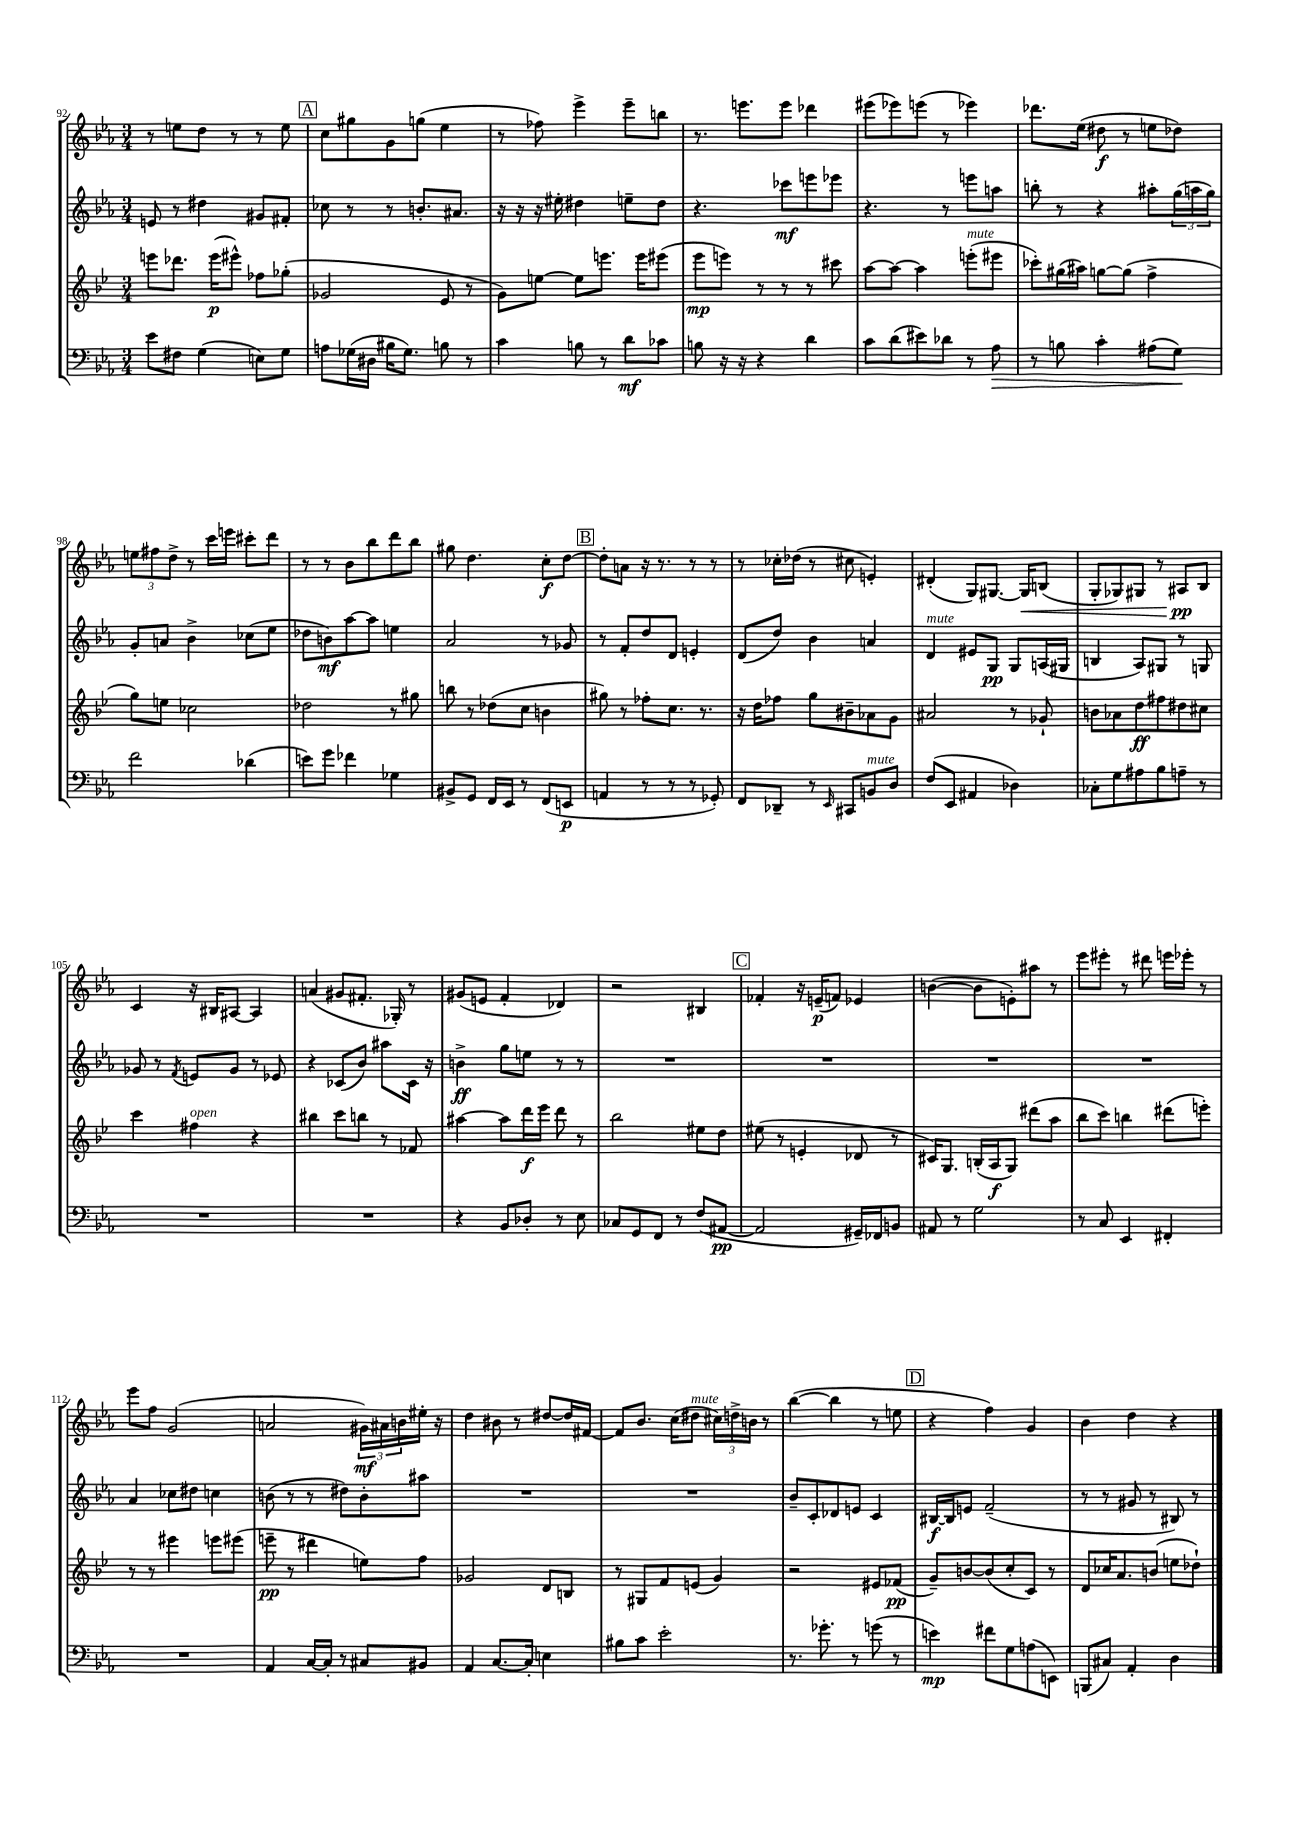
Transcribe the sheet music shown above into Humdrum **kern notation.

**kern	**kern	**kern	**kern
*staff4	*staff3	*staff2	*staff1
*clefF4	*clefG2	*clefG2	*clefG2
*k[b-e-a-]	*k[b-e-]	*k[b-e-a-]	*k[b-e-a-]
*M3/4	*M3/4	*M3/4	*M3/4
8e-	8eee	8e	8r
8F#	8.ddd-	8r	8ee
(4G	.	4dd#	8dd
.	(16eee	.	.
.	8eee#^^)	.	8r
8E)	8ff-	8g#	8r
8G	(8gg-'	8f#'	8ee
=	=	=	=
8A	2g-	8cc-	8cc
(16G-	.	8r	8gg#
16D#	.	.	.
16B#	.	8r	8g
8.G-)	.	.	.
.	.	8.b'	(8gg
8B	8e-	.	4ee-
.	.	8.a#	.
8r	8r	.	.
=	=	=	=
4c	8g)	16r	8r
.	.	16r	.
.	[8ee	16r	8ff-)
.	.	16ee#'	.
8B	8ee]	4dd#	4eee-^
8r	8.eee	.	.
8d	.	8ee~	8eee-~
.	16eee	.	.
8c-	(8eee#	8dd#	8bb
=	=	=	=
8B	8eee-	4.r	8.r
16r	8eee)	.	.
16r	.	.	8.eee
4r	8r	.	.
.	8r	8ccc-	8eee
4d	8r	8eee	4ddd-
.	8ccc#	8eee-	.
=	=	=	=
8c	[8aa	4.r	(8eee#
(8d	8aa_	.	8eee-)
8e#)	4aa]	.	(8eee
8d-	.	8r	8r
8r	(8eee'	8eee	4eee-)
8A-	8eee#	8aa	.
=	=	=	=
8r	8ccc-')	8bb'	8.ddd-
8B	(16gg#	8r	.
.	16aa#)	.	(16ee-
4c'	[8gg	4r	8dd#
.	(8gg]	.	8r
(8A#	4ff^	8aa#'	8ee
8G)	.	(24gg	8dd-)
.	.	24aa	.
.	.	24gg)	.
=	=	=	=
2f	8gg)	8g'	12ee
.	.	.	12ff#
.	8ee	8a	.
.	.	.	12dd^
.	2cc-	4b-^	8r
.	.	.	16ccc
.	.	.	16eee
(4d-	.	(8cc-	8ccc#'
.	.	8ee-	8ddd
=	=	=	=
8e)	2dd-	8dd-	8r
8g	.	8b)	8r
4f-	.	[8aa-	8b-
.	.	8aa-]	8bb-
4G-	8r	4ee	8ddd
.	8gg#	.	8bb-
=	=	=	=
8BB#^	8bb	2a-	8gg#
8GG	8r	.	4.dd
16FF	(8dd-	.	.
16EE-	.	.	.
8r	8cc	.	.
(8FF	4b	8r	8cc'
8EE	.	8g-	[8dd
=	=	=	=
4AA	8gg#)	8r	8dd']
.	8r	8f'	8a
8r	8ff-'	8dd	16r
.	.	.	8.r
8r	8.cc	8d	.
8r	.	4e'	8r
.	8.r	.	.
8GG-')	.	.	8r
=	=	=	=
8FF	16r	(8d	8r
.	16dd	.	.
8DD-~	8ff-	8dd)	16cc-'
.	.	.	(16dd-
8r	8gg	4b-	8r
16qqEE-	.	.	.
8CC#	8b#~	.	8cc#
8BB	8a-	4a	4e')
8D	8g	.	.
=	=	=	=
(8F	2a#	4d	(4d#'
8EE-	.	.	.
4AA#	.	8e#	8G)
.	.	8G	[8.G#
4D-)	8r	8G	.
.	.	.	16G#]
.	8g-`	(16A	(8B
.	.	16G#	.
=	=	=	=
8C-'	8b	4B	8G'
8G	8a-	.	8G-)
8A#	8dd	8A-)	8G#
8B-	8ff#	8G#	8r
8A~	8dd#	8r	8A#
8r	8cc#	8G	8B-
=	=	=	=
2.r	4ccc	8g-	4c
.	.	8r	.
.	.	8qf	.
.	4ff#	8e	16r
.	.	.	16B#
.	.	8g-	[8A#
.	4r	8r	4A#]
.	.	8e-	.
=	=	=	=
2.r	4bb#	4r	(4a
.	8ccc	(8c-	8g#
.	8bb	8b-)	8.f#'
.	8r	8aa#	.
.	.	.	16G-')
.	8f-	16c-	8r
.	.	16r	.
=	=	=	=
4r	[4aa#	4b^	(8g#
.	.	.	8e
8BB-	8aa#]	8gg	4f'
8D-'	16ddd	8ee	.
.	16eee-	.	.
8r	8ddd	8r	4d-)
8E-	8r	8r	.
=	=	=	=
8C-	2bb-	2.r	2r
8GG	.	.	.
8FF	.	.	.
8r	.	.	.
(8F	8ee#	.	4B#
[8AA#	8dd	.	.
=	=	=	=
2AA#]	(8ee#	2.r	4f-'
.	8r	.	.
.	4e'	.	16r
.	.	.	(16e~
.	.	.	8f)
16GG#~)	8d-	.	4e-
16FF-	.	.	.
8BB	8r	.	.
=	=	=	=
8AA#	16c#)	2.r	([4b
.	8.G	.	.
8r	.	.	.
2G	(16B'	.	8b]
.	16A	.	.
.	8G)	.	8e')
.	(8ddd#	.	8aa#
.	8aa	.	8r
=	=	=	=
8r	8bb-	2.r	8eee-
8C	8ccc)	.	8eee#'
4EE-	4bb	.	8r
.	.	.	8ddd#
4FF#'	(8ddd#	.	16eee
.	.	.	16eee-'
.	8eee')	.	8r
=	=	=	=
2.r	8r	4a-	8eee-
.	8r	.	8ff
.	4eee#	8cc-	(2g
.	.	8dd#	.
.	8eee	4cc	.
.	(8eee#	.	.
=	=	=	=
4AA-	8eee~	(8b	2a
.	8r	8r	.
[16C	4ddd#	8r	.
16C']	.	.	.
8r	.	8dd#)	.
8C#	8ee)	8b'	24g#)
.	.	.	24a#
.	.	.	24b
8BB#	8ff	8aa#	16ee#'
.	.	.	16r
=	=	=	=
4AA-	2g-	2.r	4dd
[8.C	.	.	8b#
.	.	.	8r
16C']	.	.	.
4E	8d	.	[8dd#
.	8B	.	16dd#]
.	.	.	[16f#
=	=	=	=
8B#	8r	2.r	8f#]
8c	8G#	.	8.b-
2e-'	8f	.	.
.	.	.	(16cc
.	(8e	.	8dd#
.	4g)	.	24cc#)
.	.	.	24dd^
.	.	.	24b
.	.	.	8r
=	=	=	=
8.r	2r	8b-~	([4bb-
.	.	8c'	.
8.g-'	.	.	.
.	.	8d-	4bb-]
8r	.	8e	.
(8g	8e#	4c	8r
8r	(8f-	.	8ee
=	=	=	=
4e)	8g~)	[16B#	4r
.	.	16B#]	.
.	[8b	8e	.
8f#	(8b]	(2f~	4ff)
8G	8cc'	.	.
(8A	8c)	.	4g
8EE)	8r	.	.
=	=	=	=
(8BBB	8d	8r	4b-
8C#)	16cc-	8r	.
.	8.a	.	.
4AA-'	.	8g#	4dd
.	(8b	8r	.
4D	8ee	8B#)	4r
.	8dd-`)	8r	.
==	==	==	==
*-	*-	*-	*-
